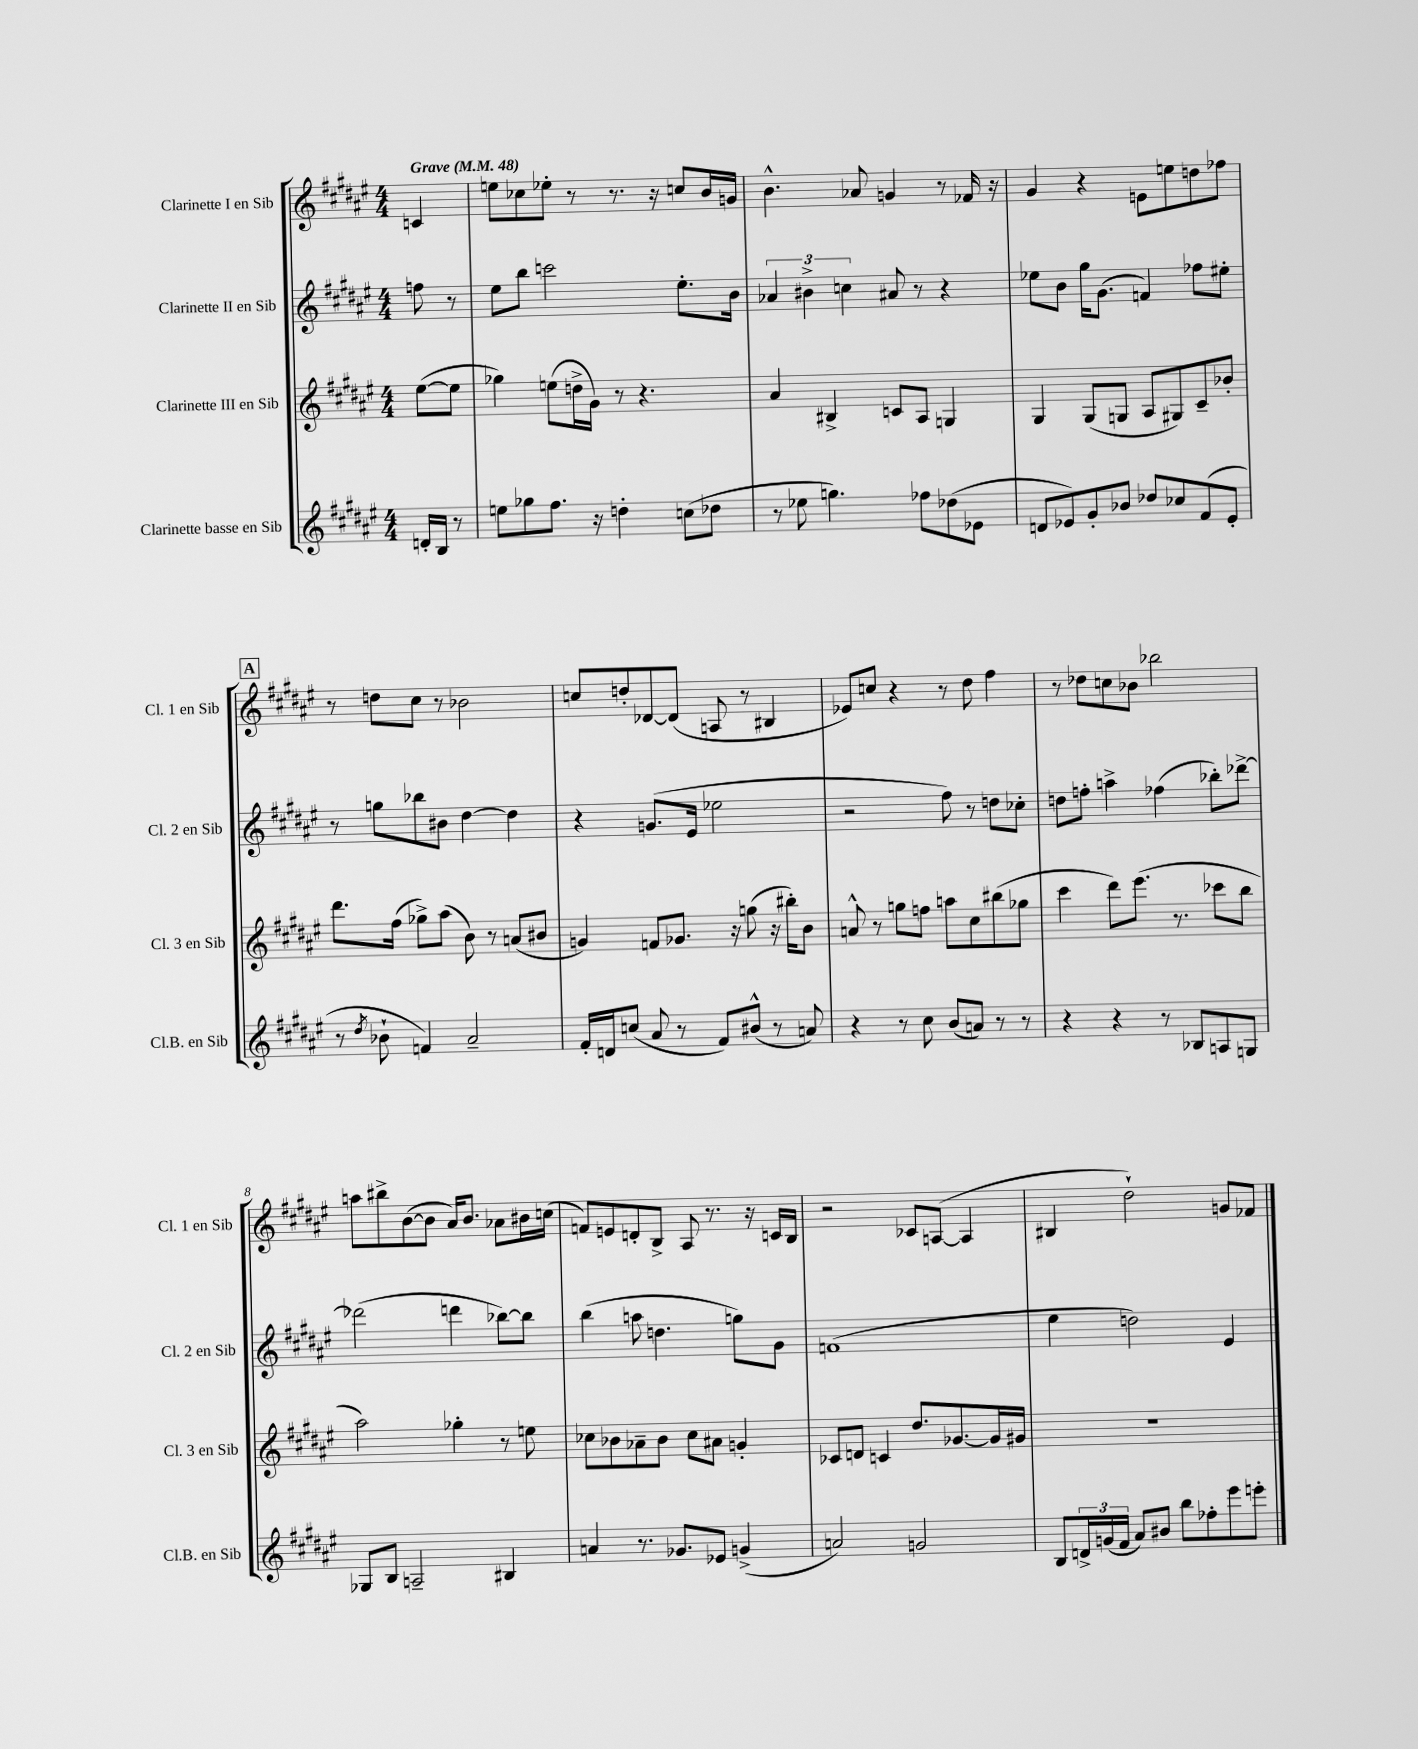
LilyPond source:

<<
\new StaffGroup <<
\new Staff = "s0" \with { instrumentName = "Clarinette I en Sib" shortInstrumentName = "Cl. 1 en Sib" } {
    \clef treble \key fis \major \numericTimeSignature \time 4/4 \partial 4 \tempo "Grave" 4 = 48
    c'4 |
    e''8 ces''8 ees''8-. r8 r8. r16 c''8 b'16 g'16 |
    b'4.-^ aes'8 g'4 r8 fes'16 r16 |
    gis'4 r4 e'8 e''8 d''8 fes''8 |
    \mark \markup { \box "A" } r8 d''8 cis''8 r8 bes'2 |
    c''8 d''8-. des'8~ des'8( a8 r8 bis4 |
    ees'8) c''8 r4 r8 dis''8 fis''4 |
    r8 des''8 c''8 bes'8 bes''2 |
    a''8 bis''8-> b'8~( b'8 ais'16) b'8. aes'8 bis'16 c''16( |
    f'8) e'8 d'8-. b8-> ais8 r8. r16 c'16 b16 |
    r2 ces'8 a8~( a4 |
    bis4 dis''2-!) g'8 fes'8 \bar "|." |
}
\new Staff = "s1" \with { instrumentName = "Clarinette II en Sib" shortInstrumentName = "Cl. 2 en Sib" } {
    \clef treble \key fis \major \numericTimeSignature \time 4/4 \partial 4
    f''8 r8 |
    eis''8 b''8 c'''2 eis''8.-. b'16 |
    \tuplet 3/2 { aes'4 bis'4-> c''4 } ais'8 r8 r4 |
    ees''8 b'8 gis''16 gis'8.( f'4) fes''8 eis''8-. |
    \mark \markup { \box "A" } r8 g''8 bes''8 bis'8 dis''4~ dis''4 |
    r4 g'8.( eis'16 ees''2 |
    r2 fis''8) r8 d''8 ces''8-. |
    d''8 f''8-. a''4-> fes''4( bes''8-.) des'''8~-> |
    des'''2( d'''4 bes''8~) bes''8 |
    b''4( a''8 d''4. g''8) gis'8 |
    f'1( |
    eis''4 d''2) eis'4 \bar "|." |
}
\new Staff = "s2" \with { instrumentName = "Clarinette III en Sib" shortInstrumentName = "Cl. 3 en Sib" } {
    \clef treble \key fis \major \numericTimeSignature \time 4/4 \partial 4
    eis''8~( eis''8 |
    ges''4) e''8( d''16-> gis'16) r8 r4. |
    ais'4 bis4-> c'8 ais8 g4 |
    gis4 gis8( g8 ais8 gis8) cis'8-- bes'8-. |
    \mark \markup { \box "A" } dis'''8. fis''16( ges''8->) ais''8( b'8) r8 a'8( bis'8 |
    g'4) f'8 ges'8. r16 g''8( r16 bis''16-.) b'8 |
    a'8-^ r8 g''8 f''8 a''8 cis''8 bis''8( ges''8 |
    cis'''4 dis'''8) eis'''8.( r8. ces'''8 b''8 |
    ais''2) ges''4-. r8 e''8 |
    ces''8 bes'8 aes'8-- bes'8 ces''8 ais'8 g'4-. |
    ces'8 d'8 c'4 dis''8. ges'8.~ ges'16 gis'16 |
    R1 \bar "|." |
}
\new Staff = "s3" \with { instrumentName = "Clarinette basse en Sib" shortInstrumentName = "Cl.B. en Sib" } {
    \clef treble \key fis \major \numericTimeSignature \time 4/4 \partial 4
    d'16-. b16 r8 |
    e''8 ges''8 fis''8. r16 d''4-. c''8( des''8 |
    r8 ees''8 g''4.) fes''8 des''8( ees'8 |
    d'8 ees'8) gis'8-. bes'8 des''8 ces''8 fis'8( ees'8-. |
    \mark \markup { \box "A" } r8 \acciaccatura { dis''8 } bes'8-! f'4) ais'2-- |
    fis'16-. d'16 c''8( ais'8 r8 fis'8) bis'8-^( r8 a'8) |
    r4 r8 cis''8 b'8( a'8) r8 r8 |
    r4 r4 r8 bes8 a8 g8 |
    ges8 b8 a2-- bis4 |
    a'4 r8. ges'8. ees'8 g'4->( |
    a'2) g'2 |
    b8 \tuplet 3/2 { d'16-> g'16( fis'16 } ais'8) bis'8 b''8 fes''8-. eis'''8 e'''8-. \bar "|." |
}
>>
>>
